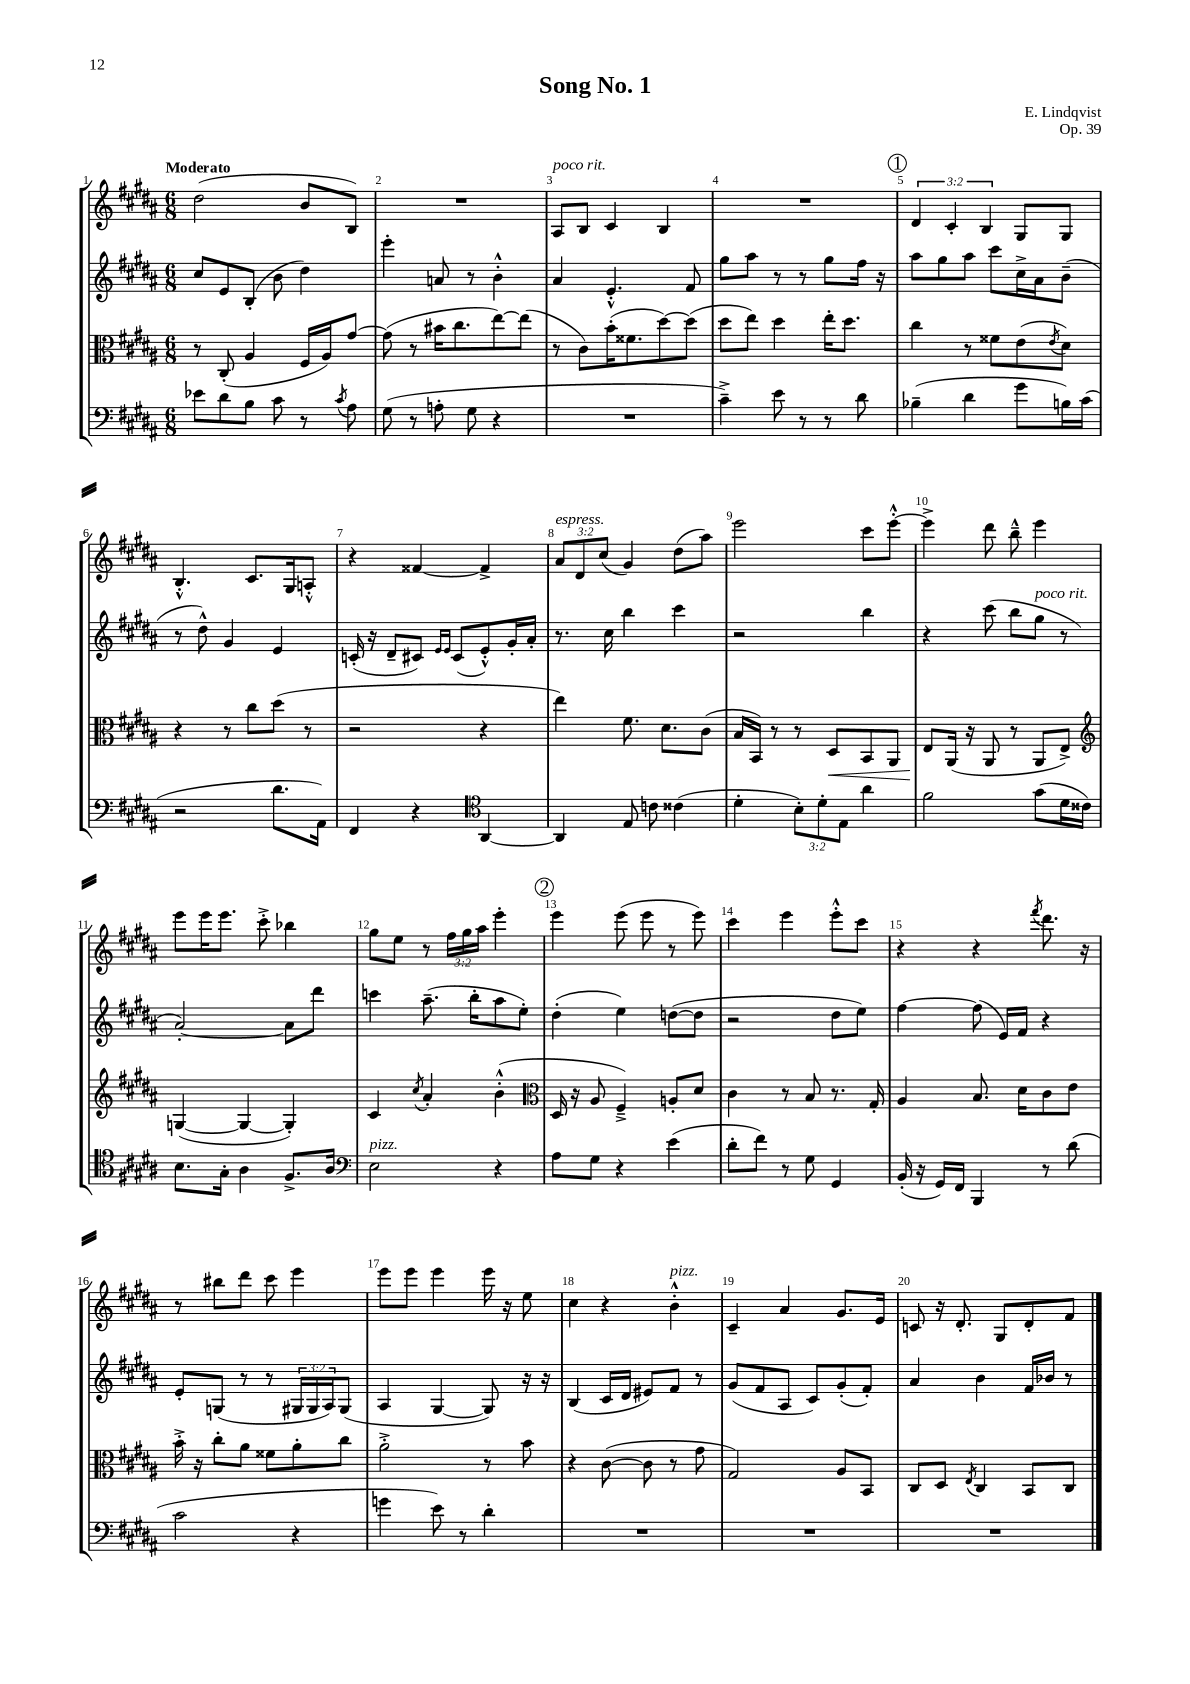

**kern	**kern	**dynam	**kern	**kern
*part4	*part3	*part3	*part2	*part1
*staff4	*staff3	*staff3	*staff2	*staff1
*clefF4	*clefC3	*	*clefG2	*clefG2
*k[f#c#g#d#a#]	*k[f#c#g#d#a#]	*	*k[f#c#g#d#a#]	*k[f#c#g#d#a#]
*M6/8	*M6/8	*	*M6/8	*M6/8
=1	=1	=1	=1	=1
!	!	!	!	!LO:TX:a:B:t=Moderato
8e-X\L	8r	.	8cc#/L	(2dd#\
8d#\	(8C#'/	.	8e/	.
8B\J	4A#/	.	(8B'/J	.
8c#\	.	.	8b\	.
8r	16F#/LL	.	4dd#\)	8b/L
.	16A#/J)	.	.	.
8qc#/	.	.	.	.
8A#\	[8g#/J	.	.	8B/J)
=2	=2	=2	=2	=2
(8G#\	(8g#\]	.	4eee'\	2.r
8r	8r	.	.	.
8An'\	16b#X\KL	.	8an/	.
.	8.cc#\	.	.	.
8G#\	.	.	8r	.
4r	[8ee\)	.	4b'^^\	.
.	(8ee\J]	.	.	.
=3	=3	=3	=3	=3
!	!	!	!	!LO:TX:a:i:t=poco rit.
2.r	8r	.	4a#/	8A#/L
.	8c#\L)	.	.	8B/J
.	(16b'\K	.	4.e'^^/	4c#/
.	8.f##X\	.	.	.
.	[8dd#\)	.	.	4B/
.	(8dd#\J]	.	8f#/	.
=4	=4	=4	=4	=4
4c#~^\)	8dd#\L	.	8gg#\L	2.r
.	8ee\J)	.	8aa#\J	.
8e\	4dd#\	.	8r	.
8r	.	.	8r	.
8r	16ee'\KL	.	8gg#\L	.
.	8.dd#\J	.	.	.
8d#\	.	.	16ff#\Jk	.
.	.	.	16r	.
!!LO:REH:place=s1:t=1
=5	=5	=5	=5	=5
(4B-X~\	4cc#\	.	8aa#\L	6d#/
.	.	.	8gg#\	.
.	.	.	.	6c#'/
4d#\	8r	.	8aa#\J	.
.	.	.	.	6B/
.	8f##X\L	.	8ccc#\L	.
8g#\L	(8e\	.	16cc#^\L	8G#/L
.	.	.	16a#\J	.
.	8qe/	.	.	.
16Bn\L)	8d#\J)	.	(8b~\J	8G#/J
(16c#\JJ	.	.	.	.
!!LO:LB:g=z
=6	=6	=6	=6	=6
2r	4r	.	8r	4.B'^^/
.	.	.	8dd#^^\)	.
.	8r	.	4g#/	.
.	8cc#\L	.	.	8.c#/L
8.d#\L	(8dd#\J	.	4e/	.
.	.	.	.	16G#/k
.	8r	.	.	8An'^^/J
16AA#\Jk)	.	.	.	.
=7	=7	=7	=7	=7
4FF#/	2r	.	(16cn'/	4r
.	.	.	16r	.
.	.	.	8d#~/L	.
4r	.	.	8c#X/J)	[4f##X/
.	.	.	16qqe/LL	.
.	.	.	16qqe/JJ	.
.	.	.	(8c#/L	.
*clefC4	*	*	*	*
[4AA#/	4r	.	8e'^^/)	4f##^/]
.	.	.	16g#'/L	.
.	.	.	16a#'/JJ	.
=8	=8	=8	=8	=8
!	!	!	!	!LO:TX:a:i:t=espress.
4AA#/]	4ee\)	.	8.r	12a#/L
.	.	.	.	12d#/
.	.	.	.	(12cc#/J
.	.	.	16cc#\	.
8E/	8.f#\	.	4bb\	4g#/)
8cn\	.	.	.	.
.	8.d#\L	.	.	.
(4c##X\	.	.	4ccc#\	(8dd#\L
.	(8c#\J	.	.	8aa#\J)
=9	=9	=9	=9	=9
4d#'\	16B/LL	.	2r	2eee\
.	16BB/JJ)	.	.	.
.	8r	.	.	.
12B'\L)	8r	.	.	.
12d#'\	.	.	.	.
!	!	!LO:HP:b	!	!
.	8D#/L	<	.	.
12E\J	.	.	.	.
4a#\	8BB/	.	4bb\	8ccc#\L
.	8AA#/J	.	.	[8eee'^^\J
=10	=10	=10	=10	=10
2f#\	8E/L	.	4r	4eee^\]
.	(16AA#/Jk	[	.	.
.	16r	.	.	.
.	8AA#/	.	(8ccc#\	8ddd#\
.	8r	.	8bb\L	8bb~^^\
!	!	!	!LO:TX:a:i:t=poco rit.	!
(8g#\L	8AA#/L	.	8gg#\J	4eee\
16d#\L	8E^/J)	.	8r	.
16c##X\JJ)	.	.	.	.
!!LO:LB:g=z
=11	=11	=11	=11	=11
*	*clefG2	*	*	*
8.B\L	([4Gn/	.	[2a#'/)	8eee\L
.	.	.	.	16eee\K
16G#'\Jk	.	.	.	8.eee\J
4A#\	4G/_	.	.	.
.	.	.	.	8ccc#'^\
8.F#^/L	4G'/])	.	8a#\L]	4bb-X\
.	.	.	8ddd#\J	.
16A#/Jk	.	.	.	.
=12	=12	=12	=12	=12
*clefF4	*	*	*	*
!LO:TX:a:i:t=pizz.	!	!	!	!
2E\	4c#/	.	4cccn\	8gg#\L
.	.	.	.	8ee\J
.	8qcc#/	.	.	.
.	4a#'/	.	(8.aa#~\	8r
.	.	.	.	24ff#\LL
.	.	.	.	24gg#\
.	.	.	16bb'\KL	.
.	.	.	.	24aa#\JJ
4r	(4b'^^\	.	8aa#\	4eee'\
.	.	.	8ee'\J)	.
!!LO:REH:place=s1:t=2
=13	=13	=13	=13	=13
*	*clefC3	*	*	*
8A#\L	16D#/	.	(4dd#'\	4eee\
.	16r	.	.	.
8G#\J	8A#/	.	.	.
4r	4F#~^/)	.	4ee\)	(8eee\
.	.	.	.	8eee\
(4e\	8An'/L	.	([8ddn\L	8r
.	8d#/J	.	8dd\J]	8eee\)
=14	=14	=14	=14	=14
8d#'\L	4c#\	.	2r	4ccc#\
8f#\J)	.	.	.	.
8r	8r	.	.	4eee\
8G#\	8B/	.	.	.
4GG#/	8.r	.	8dd#\L	8eee'^^\L
.	.	.	8ee\J)	8ccc#\J
.	16G#'/	.	.	.
=15	=15	=15	=15	=15
(16BB'/	4A#/	.	[4ff#\	4r
16r	.	.	.	.
16GG#/LL)	.	.	.	.
16FF#/JJ	.	.	.	.
4BBB/	8.B/	.	(8ff#\]	4r
.	.	.	16e/LL)	.
.	16d#\KL	.	16f#/JJ	.
.	.	.	.	8qfff#/
8r	8c#\	.	4r	8.ddd#\
(8d#\	8e\J	.	.	.
.	.	.	.	16r
!!LO:LB:g=z
=16	=16	=16	=16	=16
2c#\	16b'^\	.	8e'/L	8r
.	16r	.	.	.
.	8cc#'\L	.	(8Gn/J	8bb#X\L
.	8a#\J	.	8r	8ddd#\J
.	8f##X\L	.	8r	8ccc#\
4r	8a#'\	.	24G#X/LL	4eee\
.	.	.	24G#/	.
.	.	.	24A#/J)	.
.	8cc#\J	.	(8G#/J	.
=17	=17	=17	=17	=17
4gn\	2a#'^\	.	4A#/	8eee\L
.	.	.	.	8eee\J
8e\)	.	.	[4G#/	4eee\
8r	.	.	.	.
4d#'\	8r	.	8G#/])	16eee\
.	.	.	.	16r
.	8b\	.	16r	8ee\
.	.	.	16r	.
=18	=18	=18	=18	=18
2.r	4r	.	(4B/	4cc#\
.	([8c#\	.	16c#/LL	4r
.	.	.	16d#/JJ	.
.	8c#\]	.	8e#X/L)	.
!	!	!	!	!LO:TX:a:i:t=pizz.
.	8r	.	8f#/J	4b'^^\
.	8g#\	.	8r	.
=19	=19	=19	=19	=19
2.r	2G#/)	.	(8g#/L	4c#~/
.	.	.	8f#/	.
.	.	.	8A#/J	4a#/
.	.	.	8c#/L)	.
.	8A#/L	.	(8g#'/	8.g#/L
.	8BB/J	.	8f#'/J)	.
.	.	.	.	16e/Jk
=20	=20	=20	=20	=20
2.r	8C#/L	.	4a#/	8cn/
.	8D#/J	.	.	16r
.	.	.	.	8.d#'/
.	8qE/	.	.	.
.	4C#/	.	4b\	.
.	.	.	.	8G#/L
.	8BB/L	.	16f#/LL	8d#'/
.	.	.	16b-X/JJ	.
.	8C#/J	.	8r	8f#/J
==	==	==	==	==
*-	*-	*-	*-	*-
